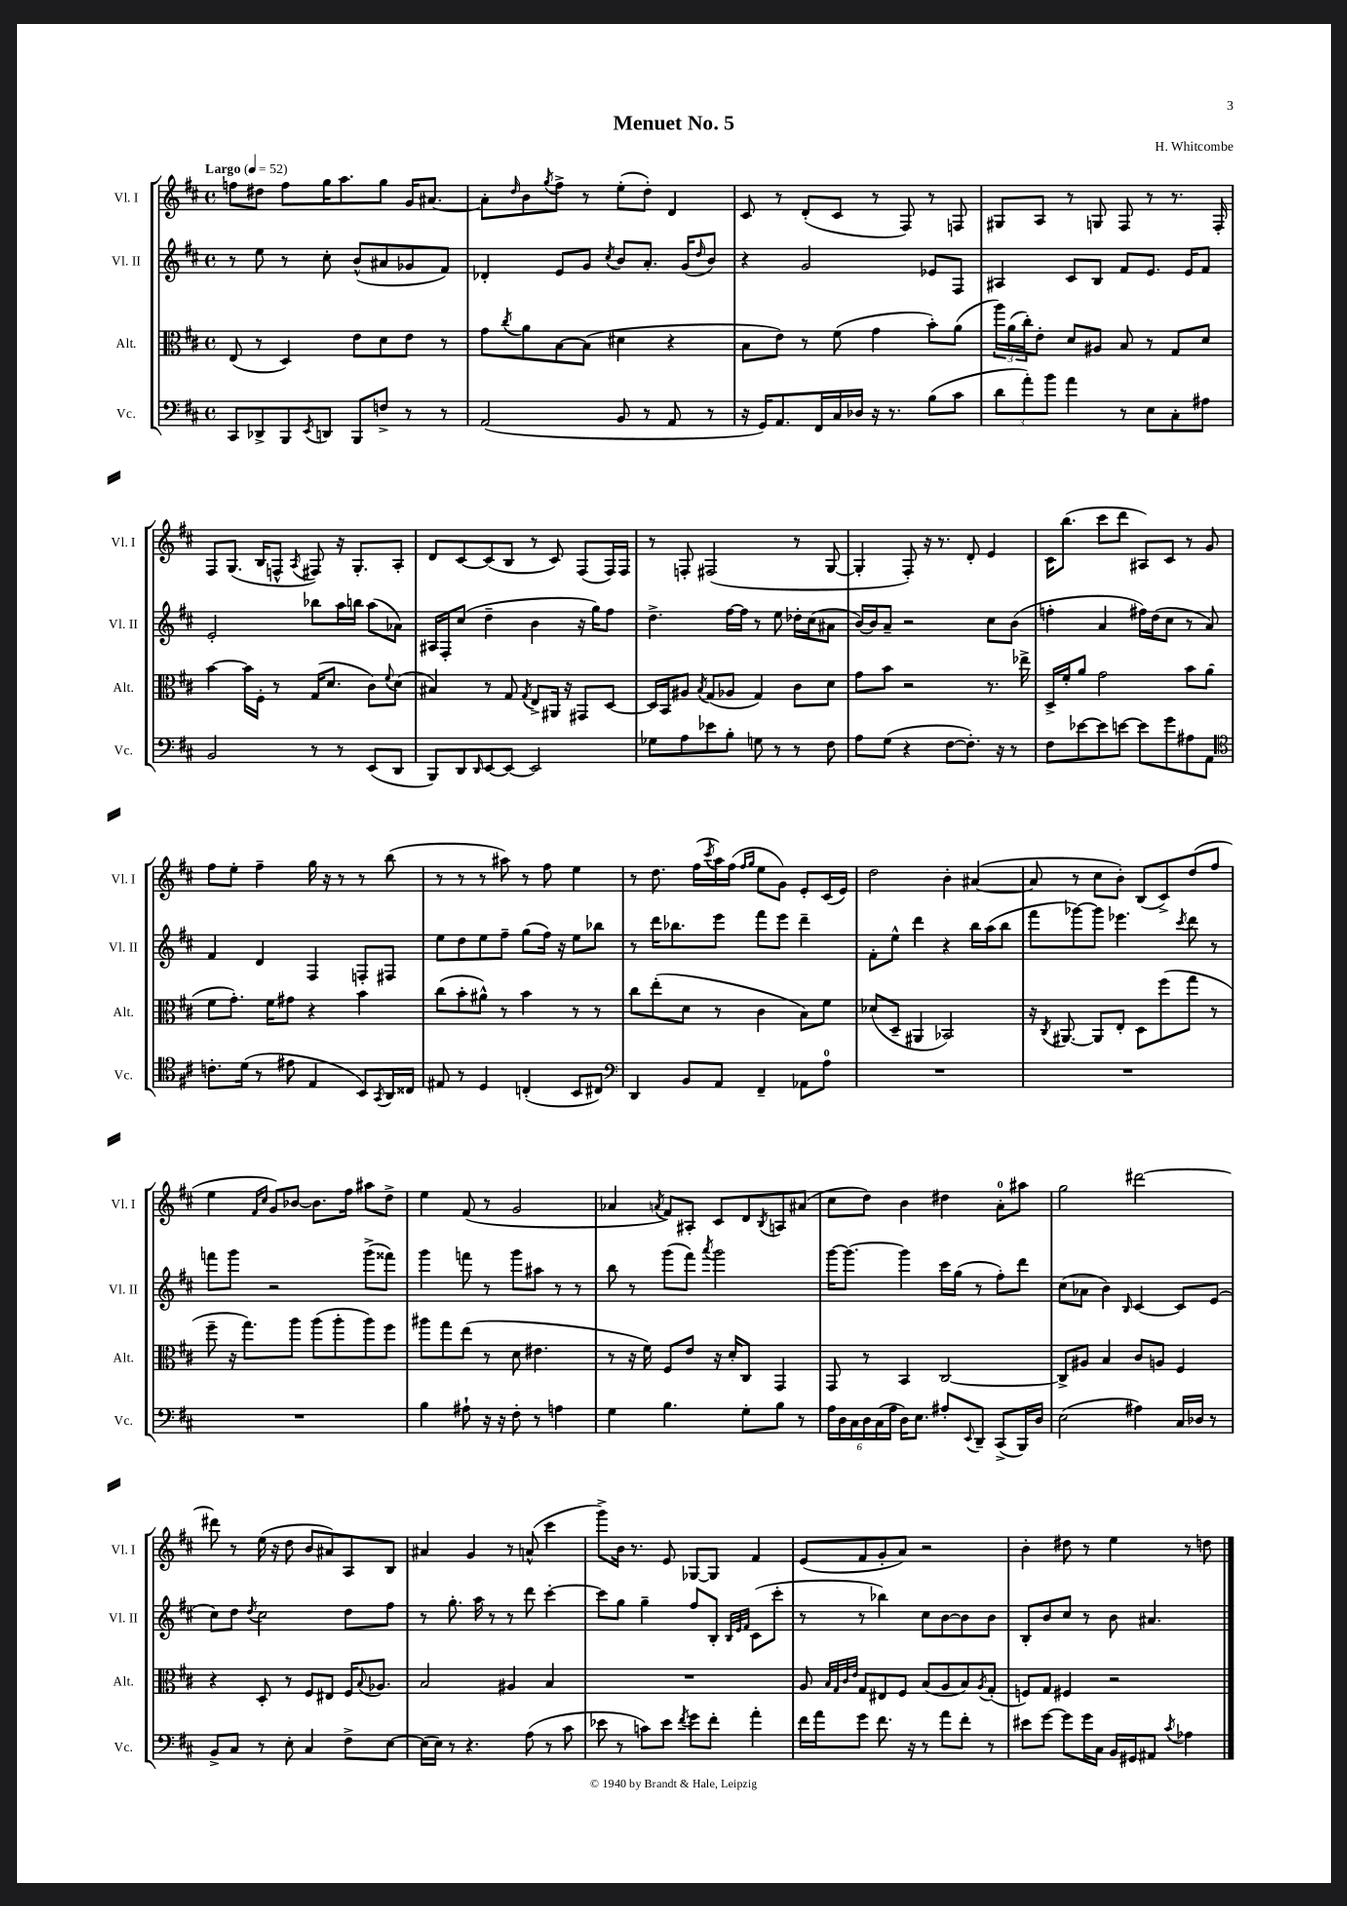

**kern	**kern	**kern	**kern
*part4	*part3	*part2	*part1
*staff4	*staff3	*staff2	*staff1
*I"Vc.	*I"Alt.	*I"Vl. II	*I"Vl. I
*I'Vc.	*I'Alt.	*I'Vl. II	*I'Vl. I
*clefF4	*clefC3	*clefG2	*clefG2
*k[f#c#]	*k[f#c#]	*k[f#c#]	*k[f#c#]
*M4/4	*M4/4	*M4/4	*M4/4
*met(c)	*met(c)	*met(c)	*met(c)
*MM52	*MM52	*MM52	*MM52
=1	=1	=1	=1
!	!	!	!LO:TX:a:B:t=Largo
8CC#/L	(8E/	8r	8ffn\L
8DD-X^/	8r	8ee\	8dd#X\J
8BBB/	4D/)	8r	8ff\L
8qEE/	.	.	.
8DDn/J	.	8cc#'\	16gg\K
.	.	.	8.aa\
8BBB/L	8e\L	(8b^^/L	.
8Fn^/J	8d\	8a#X/	8gg\J
8r	8e\J	8g-X/	16g/KL
.	.	.	[8.a#X/J
8r	8r	8f#/J)	.
=2	=2	=2	=2
(2AA/	8g\L	4d-X'/	8a#'\L]
.	8qcc#/	.	16qqdd/
.	8a\	.	8b\
.	.	.	8qgg/
.	[8B\	8e/L	8ff#^\J
.	(8B\J]	8g/J	8r
.	.	8qcc#/	.
8BB/	4d#X\	8b/L	(8ee'\L
8r	.	8.a'/J	8dd'\J)
8AA/	4r	.	4d/
.	.	(16g/KL	.
.	.	16qqdd/	.
8r	.	8b/J)	.
=3	=3	=3	=3
16r	8B\L	4r	8c#/
16GG/KL)	.	.	.
8.AA/	8e\J)	.	8r
.	8r	2g/	(8d'/L
16FF#/L	.	.	.
16C#/	(8f#\	.	8c#/J
16D-X/JJ	.	.	.
16r	4g\	.	8r
8.r	.	.	.
.	.	.	8F#/)
(8B\L	8b'\L)	8e-X/L	8r
8c#\J	(8a\J	8F#/J	8Fn/
=4	=4	=4	=4
12d\L	24aa\LL)	4A#X/	8G#X/L
.	(24a\	.	.
12a'\)	24cc#'\J)	.	.
.	8e'\J	.	8A/J
12b\J	.	.	.
4a\	8d/L	8c#/L	8r
.	8A#X/J	8B/J	8Gn/
8r	8B/	8f#/L	8F#/
8E\L	8r	8.e/J	8r
8C#'\	8G/L	.	8.r
.	.	16e/KL	.
8A#X\J	8d/J	8f#/J	.
.	.	.	16F#'/
!!LO:LB:g=z
=5	=5	=5	=5
2BB/	[4b\	2e'/	8F#/L
.	.	.	(8.G/J
.	16b\LL]	.	.
.	16F#'\JJ	.	16B/KL
.	8r	.	8Fn^^/J
.	.	.	8qA/
8r	(16G/KL	8bb-X\L	8F#X/)
.	8.d/J	.	.
8r	.	16aa\L	16r
.	.	16bbn\JJ	8.G'/L
(8EE/L	8c#\L)	(8aa\L	.
.	8qqf#/	.	.
8DD/J	(8d\J	8a-X\J)	8A'/J
=6	=6	=6	=6
8BBB/L)	4B#X/)	16A#X/LL	8d/L
.	.	16F#'/J	.
8DD/	.	(8cc#/J	[8c#/
16qqDD/	.	.	.
[8EE/	8r	4dd~\	(8c#/]
8EE/J_	8G/	.	8B/J
.	8qG/	.	.
2EE/]	8E^/L	4b\	8r
.	16AA#X/Jk	.	8c#/)
.	16r	.	.
.	8GG#X/L	16r	(8F#/L
.	.	16gg\KL)	.
.	[8D/J	8ff#\J	16F#/L)
.	.	.	16F#/JJ
=7	=7	=7	=7
8G-X\L	16D/LL]	4.dd^\	8r
.	16BB/J	.	.
8A\	8A#X/J	.	8Fn'/
.	8qB/	.	.
8e-X\	(8G/L	.	(2F#X/
8B'\J	8A-X/J	[16ff#\LL	.
.	.	16ff#\JJ]	.
8Gn\	4G/)	8r	.
8r	.	8ee\	.
8r	8c#\L	16dd-X'\LL	8r
.	.	(16cc#\J	.
8F#\	8d\J	8a#X\J	[8G/
=8	=8	=8	=8
8A\L	8g\L	[16b/LL)	4G'/]
.	.	16b/J]	.
(8G\J	8b\J	8a~/J	.
4r	2r	2r	8F#'/)
.	.	.	16r
.	.	.	8.r
[8F#\L	.	.	.
8.F#'\J])	.	.	8d'/
.	8.r	8cc#\L	4e/
16r	.	.	.
8r	.	(8b\J	.
.	16ee-X^\	.	.
=9	=9	=9	=9
8F#\L	16D^/LL	4ffn'\	16c#\KL
.	16f#'/J	.	(8.bb\J
[8e-X\	8a/J	.	.
8e-\]	2g\	4a/	8ccc#\L
[8en\J	.	.	8ddd\J
8e\L]	.	16ff#X\LL)	8A#X/L)
.	.	(16dd\J	.
8g\	.	8cc#\J	8c#/J
8A#X\	8b\L	8r	8r
8AA\J	(8a\J	8a/)	8g/
!!LO:LB:g=z
=10	=10	=10	=10
*clefC4	*	*	*
8.cn'\L	8f#\L	4f#/	8ff#\L
.	8.g'\J)	.	8ee'\J
(16d\Jk	.	.	.
8r	.	4d/	4ff#~\
.	16f#\KL	.	.
8e#X\	8g#X\J	.	.
4E/	4r	4F#/	16gg\
.	.	.	16r
.	.	.	8r
8BB/L)	4b\	8Fn'/L	8r
8qGG/	.	.	.
16AA/L	.	8F#X/J	(8bb\
16C##X/JJ	.	.	.
=11	=11	=11	=11
8E#X/	(8cc#\L	8ee\L	8r
8r	8b'\	8dd\	8r
4D/	8a#X^^\J)	8ee\	8r
.	8r	8ff#~\J	8aa#X\)
(4Cn'/	4b\	(8gg\L	8r
.	.	16ff#\Jk)	8ff#\
.	.	16r	.
8BB/L	8r	8ee\L	4ee\
8C#X/J)	8r	8bb-X\J	.
=12	=12	=12	=12
*clefF4	*	*	*
4DD/	8cc#\L	8r	8r
.	(8ee'\	16ddd\KL	8.dd\
.	.	8.bb-X\	.
8BB/L	8d\J	.	.
.	.	.	(16ff#\LL
.	.	.	8qccc#/
8AA/J	8r	8eee\J	16aa\)
.	.	.	(16ff#\JJ
.	.	.	16qqff#/LL
.	.	.	16qqgg/JJ
4FF#~/	4c#\	8fff#\L	8ee\L
.	.	8eee\J	8g\J)
8AA-X\L	8B\L)	4ddd~\	8e'/L
8A\J	8f#\J	.	(16c#/L
.	.	.	16e/JJ)
=13	=13	=13	=13
1r	(8d-X/L	8f#'\L	2dd\
.	8D~/J	8ee^^\J	.
.	4AA#X/	4ddd\	.
.	2BB-X/)	4r	4b'\
.	.	16bb\LL	([4a#X/
.	.	(16aa\J	.
.	.	8bb\J	.
=14	=14	=14	=14
1r	16r	8fff#\L	8a#/]
.	8qC#/	.	.
.	[8.AA#X/	.	.
.	.	[8ggg-X\)	8r
.	8AA#/L]	8ggg-\J]	8cc#\L
.	8E'/J	4.eee-X\	8b'\J)
.	8D\L	.	(8B/L
.	(8ff#\	.	8c#^/)
.	.	8qccc#/	.
.	8gg\J	8ddd\	(8dd/
.	8r	8r	8ff#/J
!!LO:LB:g=z
=15	=15	=15	=15
1r	8ff#~\	8fffn\L	4ee\
.	16r	8ggg\J	.
.	8.gg\L)	.	.
.	.	.	16qqf#/LL
.	.	.	16qqcc#/JJ
.	.	2r	8g/L)
.	8aa\J	.	[8b-X/J
.	(8aa\L	.	8.b-\L]
.	8aa'\	.	.
.	.	.	16ff#\Jk
.	8aa\)	(8ggg^\L	8aa#X\L
.	8ff#\J	8fff##X\J)	8dd^\J
=16	=16	=16	=16
4B\	8aa#X\L	4ggg\	4ee\
.	8gg\	.	.
8A#X`\	(8ee\J	8fffn\	(8f#/
16r	8r	8r	8r
16r	.	.	.
8F#'\	8d\	8ggg\L	2g/
8r	4.e#X\	8aa#X\J	.
4An\	.	8r	.
.	.	8r	.
=17	=17	=17	=17
4G\	8r	8bb\	4a-X/
.	16r	8r	.
.	16f#\)	.	.
.	.	.	8qan/
4.B\	8F#/L	(8ggg\L	8f#/L)
.	8e/J	8fff#\J)	8A#X'/J
.	.	8qaaa/	.
.	16r	2ggg\	8c#/L
.	16d'/KL	.	.
8G'\L	8C#/J	.	8d/
.	.	.	8qB/
8B\J	4GG/	.	8An/
8r	.	.	(8a#X/J
=18	=18	=18	=18
24A\LL	8GG/	[16ggg\KL	8cc#\L
24D\	.	.	.
.	.	8.ggg\J_	.
24C#\	.	.	.
24D\	8r	.	8dd\J)
(24C#\	.	.	.
24A\JJ	.	.	.
16D\KL)	4BB/	4ggg\]	4b\
8.E\J	.	.	.
8A#X'/L	[2C#/	16ccc#\LL	4dd#X\
.	.	(16gg\JJ	.
8qqEE/	.	.	.
8DD~/J	.	8r	.
(8CC#^/L	.	8ff#'\L)	8a'\L
16BBB/L)	.	8ddd\J	8aa#X\J
16D/JJ	.	.	.
=19	=19	=19	=19
(2E\	8C#^/L]	(8cc#\L	2gg\
.	8A#X/J	8a-X\J	.
.	4B/	4b\)	.
.	.	16qqB/	.
4A#X\)	8c#/L	[4c#/	[2ddd#X\
.	8An/J	.	.
16C#/LL	4F#/	8c#/L]	.
16D-X/JJ	.	.	.
8r	.	(8e/J	.
!!LO:LB:g=z
=20	=20	=20	=20
8BB^/L	4r	8cc#\L)	8ddd#X\]
8C#/J	.	8dd\J	8r
.	.	8qdd/	.
8r	8D'/	2cc#\	(16ee\
.	.	.	16r
8E'\	8r	.	8dd\
4C#/	8F#/L	.	8b/L
.	8E#X/J	.	8a#X/)
8F#^\L	16F#/KL	8dd\L	8A/
.	8qqB/	.	.
.	8.A-X/J	.	.
[8E\J	.	8ff#\J	8B/J
=21	=21	=21	=21
(16E\LL]	2B/	8r	4a#X/
16E\JJ)	.	.	.
8r	.	8.gg'\	.
4.r	.	.	4g/
.	.	16aa\	.
.	.	8r	.
.	4A#X/	8r	8r
(8A\	.	8ddd\	(8an^^/
8r	4B/	[4ccc#'\	4ccc#\
8c#\	.	.	.
=22	=22	=22	=22
8e-X\	1r	8ccc#\L]	8ggg^\L)
8r	.	8gg\J	16b\Jk
.	.	.	8.r
8cn\L)	.	4gg~\	.
8e-\J	.	.	8e/
8qf#/	.	.	.
8g\L	.	8ff#/L	[8G-X/L
8f#'\J	.	8B'/J	8G-/J]
.	.	32qqB/LLL	.
.	.	32qqe/	.
.	.	32qqf#/JJJ	.
4a'\	.	(8c#\L	4f#/
.	.	8ccc#'\J	.
=23	=23	=23	=23
16f#\LL	8A/	8r	(8e/L
16a\J	.	.	.
.	32qqB/LLL	.	.
.	32qqG/	.	.
.	32qqc#/	.	.
.	32qqe/JJJ	.	.
8g\J	8G/L	8r	8f#/
8.f#\	8E#X/	4bb-X\)	8g'/
.	8F#/J	.	8a/J)
16r	.	.	.
8r	(8B/L	8cc#\L	2r
8a\L	8A/	[8b\	.
8f#'\J	8B/)	8b\]	.
.	8qA/	.	.
8r	(8G'/J	8b\J	.
=24	=24	=24	=24
8e#X\L	8Fn/L)	8B'/L	4b'\
[8g\J	8G/J	8b/	.
8g\L]	4F#X/	8cc#/J	8dd#X\
16g\L	.	8r	8r
16C#\JJ	.	.	.
16BB/LL	2r	8b\	4ee\
16GG#X/J	.	.	.
8AA#X/J	.	4.a#X/	.
8qc#/	.	.	.
4A-X\	.	.	8r
.	.	.	8ddn\
==	==	==	==
*-	*-	*-	*-
